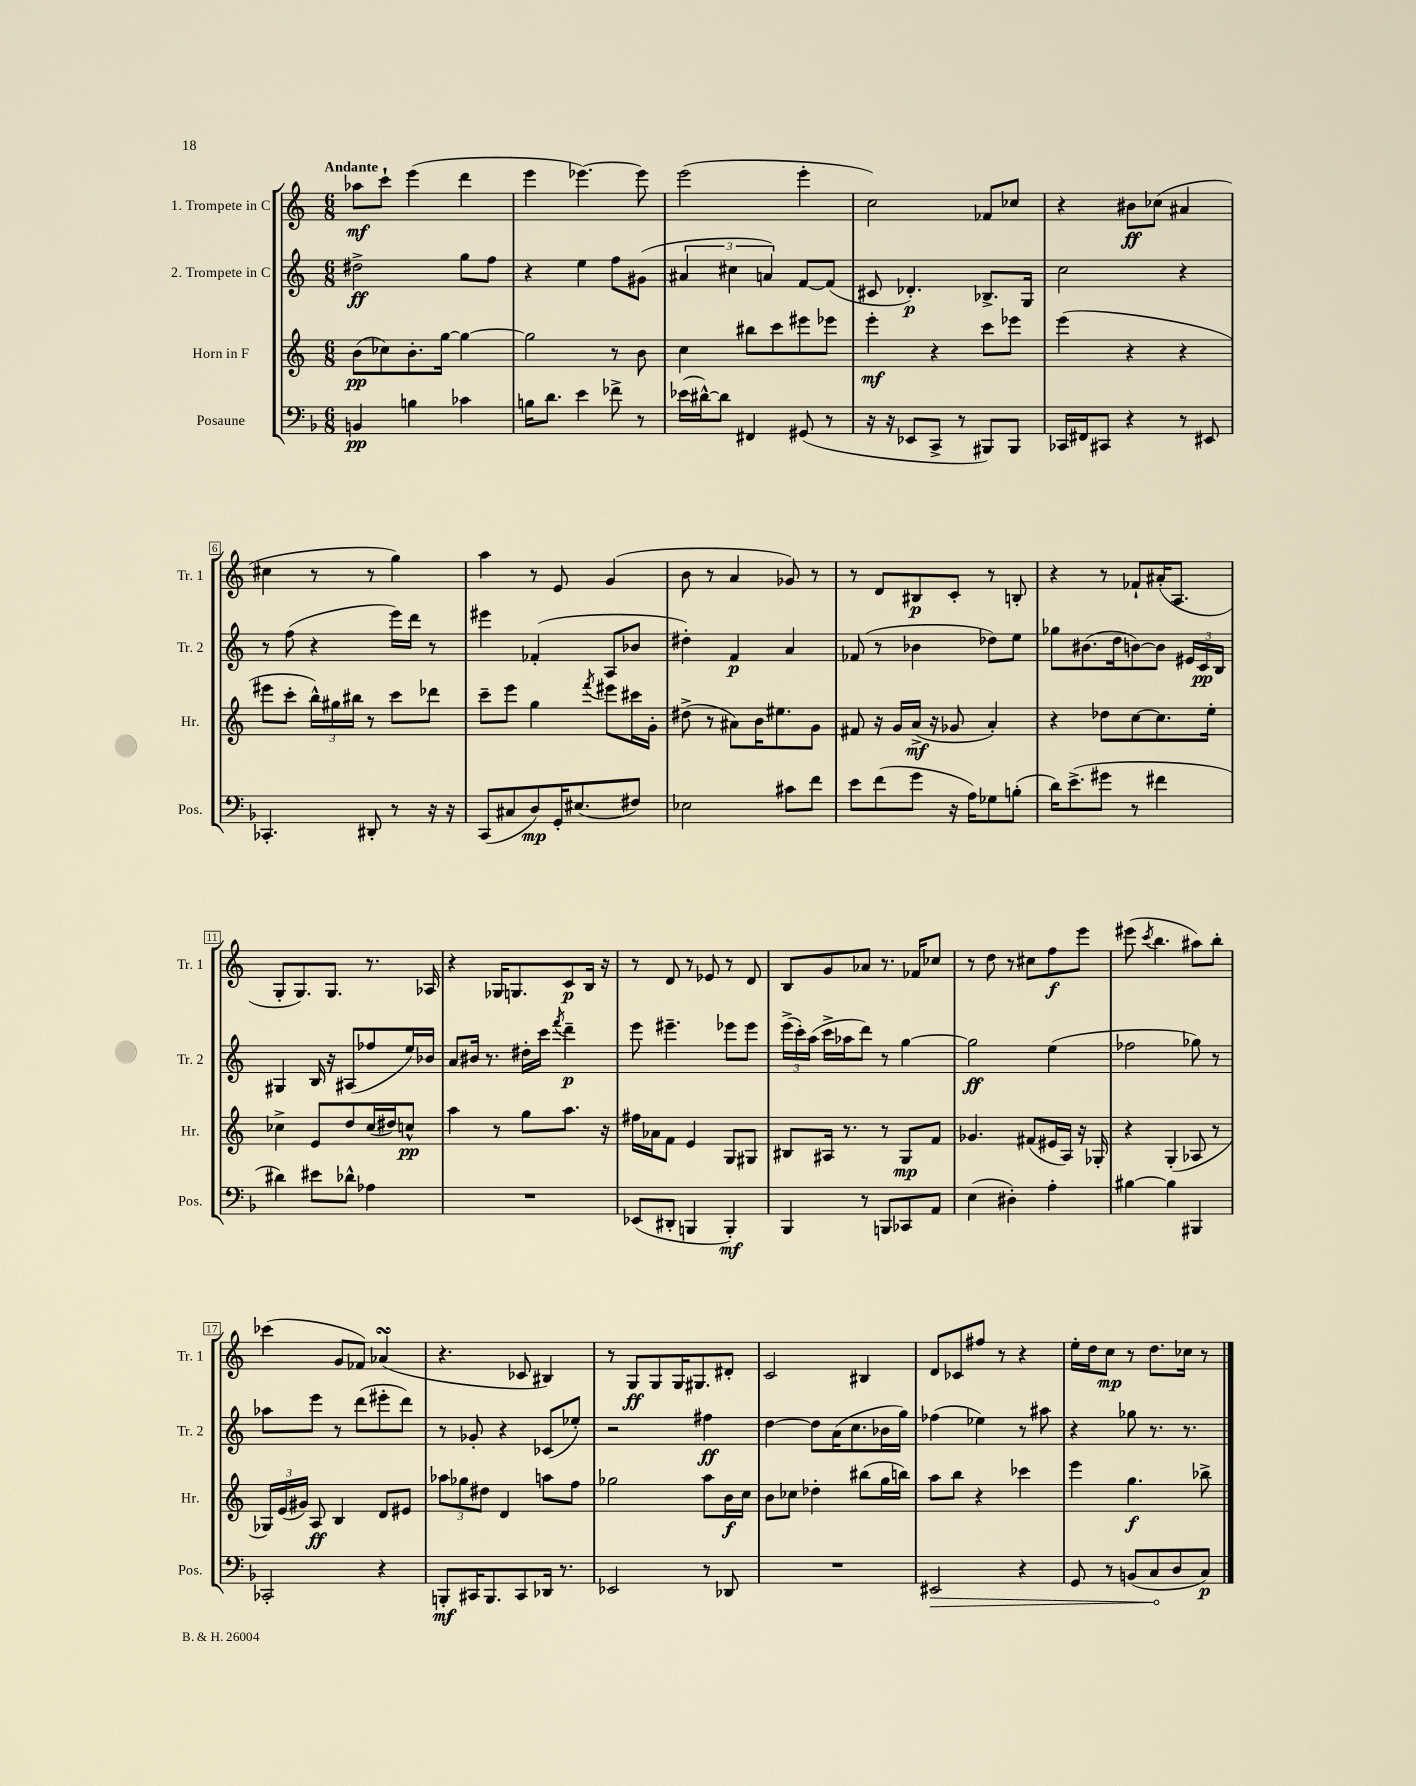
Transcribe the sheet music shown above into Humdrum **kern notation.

**kern	**dynam	**kern	**dynam	**kern	**dynam	**kern	**dynam
*part4	*part4	*part3	*part3	*part2	*part2	*part1	*part1
*staff4	*staff4	*staff3	*staff3	*staff2	*staff2	*staff1	*staff1
*I"Posaune	*	*I"Horn in F	*	*I"2. Trompete in C	*	*I"1. Trompete in C	*
*I'Pos.	*	*I'Hr.	*	*I'Tr. 2	*	*I'Tr. 1	*
*clefF4	*	*clefG2	*	*clefG2	*	*clefG2	*
*k[b-]	*	*k[]	*	*k[]	*	*k[]	*
*M6/8	*	*M6/8	*	*M6/8	*	*M6/8	*
=1	=1	=1	=1	=1	=1	=1	=1
!	!	!	!	!	!	!LO:TX:a:B:t=Andante	!
4BBn/	pp	(8b\L	pp	2dd#X^\	ff	8aa-X\L	mf
.	.	8cc-X\)	.	.	.	8ccc`\J	.
4Bn\	.	8.b'\	.	.	.	(4eee\	.
.	.	[16gg\Jk	.	.	.	.	.
4c-X\	.	4gg\_	.	8gg\L	.	4ddd\	.
.	.	.	.	8ff\J	.	.	.
=2	=2	=2	=2	=2	=2	=2	=2
16Bn\KL	.	2gg\]	.	4r	.	4eee\	.
8.d\J	.	.	.	.	.	.	.
4e\	.	.	.	4ee\	.	[4.eee-X\)	.
8f-X^\	.	8r	.	8ff\L	.	.	.
8r	.	8b\	.	(8g#X\J	.	8eee-\]	.
=3	=3	=3	=3	=3	=3	=3	=3
(16e-X\LL	.	4cc\	.	6a#X/	.	(2eee\	.
[16d#X^^\J)	.	.	.	.	.	.	.
8d#\J]	.	.	.	.	.	.	.
.	.	.	.	6cc#X\	.	.	.
4FF#X/	.	8bb#X\L	.	.	.	.	.
.	.	.	.	6an/)	.	.	.
.	.	8ccc\	.	.	.	.	.
(8GG#X/	.	8eee#X\	.	[8f/L	.	4eee'\	.
8r	.	8eee-X\J	.	(8f/J]	.	.	.
=4	=4	=4	=4	=4	=4	=4	=4
16r	.	4eee'\	mf	8c#X/	.	2cc\)	.
16r	.	.	.	.	.	.	.
8EE-X/L	.	.	.	4.d-X'/)	p	.	.
8CC^/J	.	4r	.	.	.	.	.
8r	.	.	.	.	.	.	.
8BBB#X/L)	.	8ccc\L	.	8.B-X^/L	.	8f-X/L	.
8BBB#/J	.	8eee-X\J	.	.	.	8cc-X/J	.
.	.	.	.	16G/Jk	.	.	.
=5	=5	=5	=5	=5	=5	=5	=5
16CC-X/LL	.	(4eee\	.	2cc\	.	4r	.
16FF#X/J	.	.	.	.	.	.	.
8CC#X/J	.	.	.	.	.	.	.
4r	.	4r	.	.	.	8b#X\L	ff
.	.	.	.	.	.	(8cc-X\J	.
8r	.	4r	.	4r	.	4a#X/	.
8EE#X/	.	.	.	.	.	.	.
!!LO:LB:g=z
=6	=6	=6	=6	=6	=6	=6	=6
4.CC-X'/	.	8eee#X\L	.	8r	.	4cc#X\	.
.	.	8ccc'\J	.	(8ff\	.	.	.
.	.	24bb^^\LL)	.	4r	.	8r	.
.	.	24gg#X\	.	.	.	.	.
.	.	24bb#X\JJ	.	.	.	.	.
8DD#X'/	.	8r	.	.	.	8r	.
8r	.	8ccc\L	.	16eee\LL)	.	4gg\)	.
.	.	.	.	16ddd\JJ	.	.	.
16r	.	8ddd-X\J	.	8r	.	.	.
16r	.	.	.	.	.	.	.
=7	=7	=7	=7	=7	=7	=7	=7
(8CC/L	.	8ccc~\L	.	4eee#X\	.	4aa\	.
8C#X/	.	8eee\J	.	.	.	.	.
8D/)	mp	4gg\	.	(4f-X'/	.	8r	.
16GG'/K	.	.	.	.	.	8e/	.
(8.E#X/	.	.	.	.	.	.	.
.	.	8qfff/	.	.	.	.	.
.	.	8eee#X\L	.	8A/L	.	(4g/	.
8F#X/J)	.	16ccc#X\L	.	8b-X/J	.	.	.
.	.	16g'\JJ	.	.	.	.	.
=8	=8	=8	=8	=8	=8	=8	=8
2E-X\	.	(8dd#X^\	.	4dd#X'\)	.	8b\	.
.	.	8r	.	.	.	8r	.
.	.	8a#X\L)	.	4f/	p	4a/	.
.	.	16b\K	.	.	.	.	.
.	.	8.ee#X\	.	.	.	.	.
8c#X\L	.	.	.	4a/	.	8g-X/)	.
8f\J	.	8g\J	.	.	.	8r	.
=9	=9	=9	=9	=9	=9	=9	=9
8e\L	.	8f#X/	.	(8f-X/	.	8r	.
(8f\	.	16r	.	8r	.	8d/L	.
.	.	16g/LL	.	.	.	.	.
8g\J	.	(16a^/JJ	mf	4b-X\	.	8B#X/	p
.	.	16r	.	.	.	.	.
16r	.	8g-X/	.	.	.	8c'/J	.
16A\KL)	.	.	.	.	.	.	.
8G-X\	.	4a'/)	.	8dd-X\L)	.	8r	.
(8Bn'\J	.	.	.	8ee\J	.	8Bn'/	.
=10	=10	=10	=10	=10	=10	=10	=10
16d\KL)	.	4r	.	8gg-X\L	.	4r	.
(8.e^\	.	.	.	.	.	.	.
.	.	.	.	(8.b#X\	.	.	.
8g#X\J	.	8dd-X\L	.	.	.	8r	.
.	.	.	.	16dd\k	.	.	.
8r	.	[8cc\	.	[8bn\)	.	8f-X`/L	.
4f#X\	.	8.cc\]	.	8b\J]	.	(16a#X'/K	.
.	.	.	.	.	.	8.A/J	.
.	.	.	.	24e#X/LL	.	.	.
.	.	.	.	24c/	pp	.	.
.	.	16ee'\Jk	.	.	.	.	.
.	.	.	.	24B/JJ	.	.	.
!!LO:LB:g=z
=11	=11	=11	=11	=11	=11	=11	=11
4d#X\)	.	4cc-X^\	.	4G#X/	.	8G'/L	.
.	.	.	.	.	.	8.G/)	.
8e#X\L	.	8e/L	.	16B/	.	.	.
.	.	.	.	16r	.	8.G/J	.
8d-X^^\J	.	8dd/	.	(8A#X/L	.	.	.
4A-X\	.	(16cc-/L	.	8ff-X/	.	8.r	.
.	.	16dd#X/J)	.	.	.	.	.
.	.	8ccn^^/J	pp	16ee/L)	.	.	.
.	.	.	.	16b-X/JJ	.	16A-X/	.
=12	=12	=12	=12	=12	=12	=12	=12
2.r	.	4aa\	.	8a/L	.	4r	.
.	.	.	.	16b#X/Jk	.	.	.
.	.	.	.	8.r	.	.	.
.	.	8r	.	.	.	16G-X/KL	.
.	.	.	.	.	.	8.Gn/	.
.	.	8gg\L	.	16dd#X'\LL	.	.	.
.	.	.	.	16ccc\JJ	.	.	.
.	.	.	.	8qfff/	.	.	.
.	.	8.aa\J	.	4ddd~\	p	8c/	p
.	.	.	.	.	.	16B/Jk	.
.	.	16r	.	.	.	16r	.
=13	=13	=13	=13	=13	=13	=13	=13
(8EE-X/L	.	16ff#X\LL	.	8eee\	.	8r	.
.	.	16a-X\J	.	.	.	.	.
8DD#X'/J	.	8f\J	.	4.eee#X~\	.	8d/	.
4BBBn/	.	4e/	.	.	.	8r	.
.	.	.	.	.	.	8e-X/	.
4BBB'/)	mf	8G/L	.	8eee-X\L	.	8r	.
.	.	8G#X/J	.	8eee-\J	.	8d/	.
=14	=14	=14	=14	=14	=14	=14	=14
4BBB-/	.	8B#X/L	.	(24eee^\LL	.	8B/L	.
.	.	.	.	24ccc'\)	.	.	.
.	.	.	.	(24aa\JJ	.	.	.
.	.	16A#X/Jk	.	16ccc^\LL	.	8g/	.
.	.	8.r	.	16aa-X\J	.	.	.
8r	.	.	.	8ddd\J)	.	8a-X/J	.
8BBBn/L	.	8r	.	8r	.	8.r	.
8CC-X/	.	8G/L	mp	[4gg\	.	.	.
.	.	.	.	.	.	16f-X/KL	.
8AA/J	.	8f/J	.	.	.	8cc-X/J	.
=15	=15	=15	=15	=15	=15	=15	=15
(4E\	.	4.g-X/	.	2gg\]	ff	8r	.
.	.	.	.	.	.	8dd\	.
4D#X'\)	.	.	.	.	.	8r	.
.	.	(8f#X/L	.	.	.	8cc#X\L	.
4A'\	.	16e#X/L	.	(4ee\	.	8ff\	f
.	.	16A/JJ)	.	.	.	.	.
.	.	16r	.	.	.	8eee\J	.
.	.	16G-X'/	.	.	.	.	.
=16	=16	=16	=16	=16	=16	=16	=16
[4B#X\	.	4r	.	2ff-X\	.	(8eee#X\	.
.	.	.	.	.	.	8qccc/	.
.	.	.	.	.	.	4.bb\	.
4B#\]	.	(4G'/	.	.	.	.	.
4BBB#X/	.	8A-X/	.	8gg-X\)	.	8aa#X\L)	.
.	.	8r	.	8r	.	8bb'\J	.
!!LO:LB:g=z
=17	=17	=17	=17	=17	=17	=17	=17
2CC-X'/	.	24G-X/LL)	.	8aa-X\L	.	(4ccc-X\	.
.	.	(24e/	.	.	.	.	.
.	.	24g#X/JJ)	.	.	.	.	.
.	.	8A/	ff	8eee\J	.	.	.
.	.	4B/	.	8r	.	8g/L	.
.	.	.	.	(8ddd\L	.	8f-X/J)	.
4r	.	8d/L	.	8eee#X'\	.	(4a-XsSSs/	.
.	.	8e#X/J	.	8ddd\J)	.	.	.
=18	=18	=18	=18	=18	=18	=18	=18
8BBBn'/L	mf	12aa-X\L	.	8r	.	4.r	.
.	.	12gg-X\	.	.	.	.	.
16CC#X/K	.	.	.	8g-X'/	.	.	.
.	.	12dd#X\J	.	.	.	.	.
8.BBB/	.	.	.	.	.	.	.
.	.	4d/	.	4r	.	.	.
8CC#/	.	.	.	.	.	8c-X/	.
16DD-X/Jk	.	8aan\L	.	(8c-X/L	.	4B#X/)	.
8.r	.	.	.	.	.	.	.
.	.	8ff\J	.	8ee-X'/J)	.	.	.
=19	=19	=19	=19	=19	=19	=19	=19
2EE-X/	.	2gg-X\	.	2r	.	8r	.
.	.	.	.	.	.	8G/L	ff
.	.	.	.	.	.	8G/	.
.	.	.	.	.	.	16G/K	.
.	.	.	.	.	.	8.G#X/	.
8r	.	8aa\L	.	4ff#X\	ff	.	.
8DD-X/	.	16b\L	f	.	.	8d#X'/J	.
.	.	16cc\JJ	.	.	.	.	.
=20	=20	=20	=20	=20	=20	=20	=20
2.r	.	8b\L	.	[4dd\	.	2c/	.
.	.	8cc-X\J	.	.	.	.	.
.	.	4dd-X'\	.	8dd\L]	.	.	.
.	.	.	.	(16a\K	.	.	.
.	.	.	.	8.cc\	.	.	.
.	.	(8bb#X\L	.	.	.	4B#X/	.
.	.	16gg\L	.	16b-X\L	.	.	.
.	.	16bbn\JJ)	.	16gg\JJ)	.	.	.
=21	=21	=21	=21	=21	=21	=21	=21
!	!LO:HP:b	!	!	!	!	!	!
2EE#X/	>	8aa\L	.	(4ff-X\	.	8d/L	.
.	.	8bb\J	.	.	.	8c-X/	.
.	.	4r	.	4ee-X\)	.	8ff#X/J	.
.	.	.	.	.	.	8r	.
4r	.	4ccc-X\	.	8r	.	4r	.
.	.	.	.	8aa#X\	.	.	.
=22	=22	=22	=22	=22	=22	=22	=22
8GG/	.	4eee\	.	4r	.	16ee'\LL	.
.	.	.	.	.	.	16dd\J	.
8r	.	.	.	.	.	8cc\J	mp
(8BBn/L	.	4.gg\	f	8gg-X\	.	8r	.
8C/	.	.	.	8.r	.	8.dd\L	.
8D/	]	.	.	.	.	.	.
.	.	.	.	8.r	.	16cc-X\Jk	.
8C/J)	p	8bb-X^\	.	.	.	8r	.
==	==	==	==	==	==	==	==
*-	*-	*-	*-	*-	*-	*-	*-
